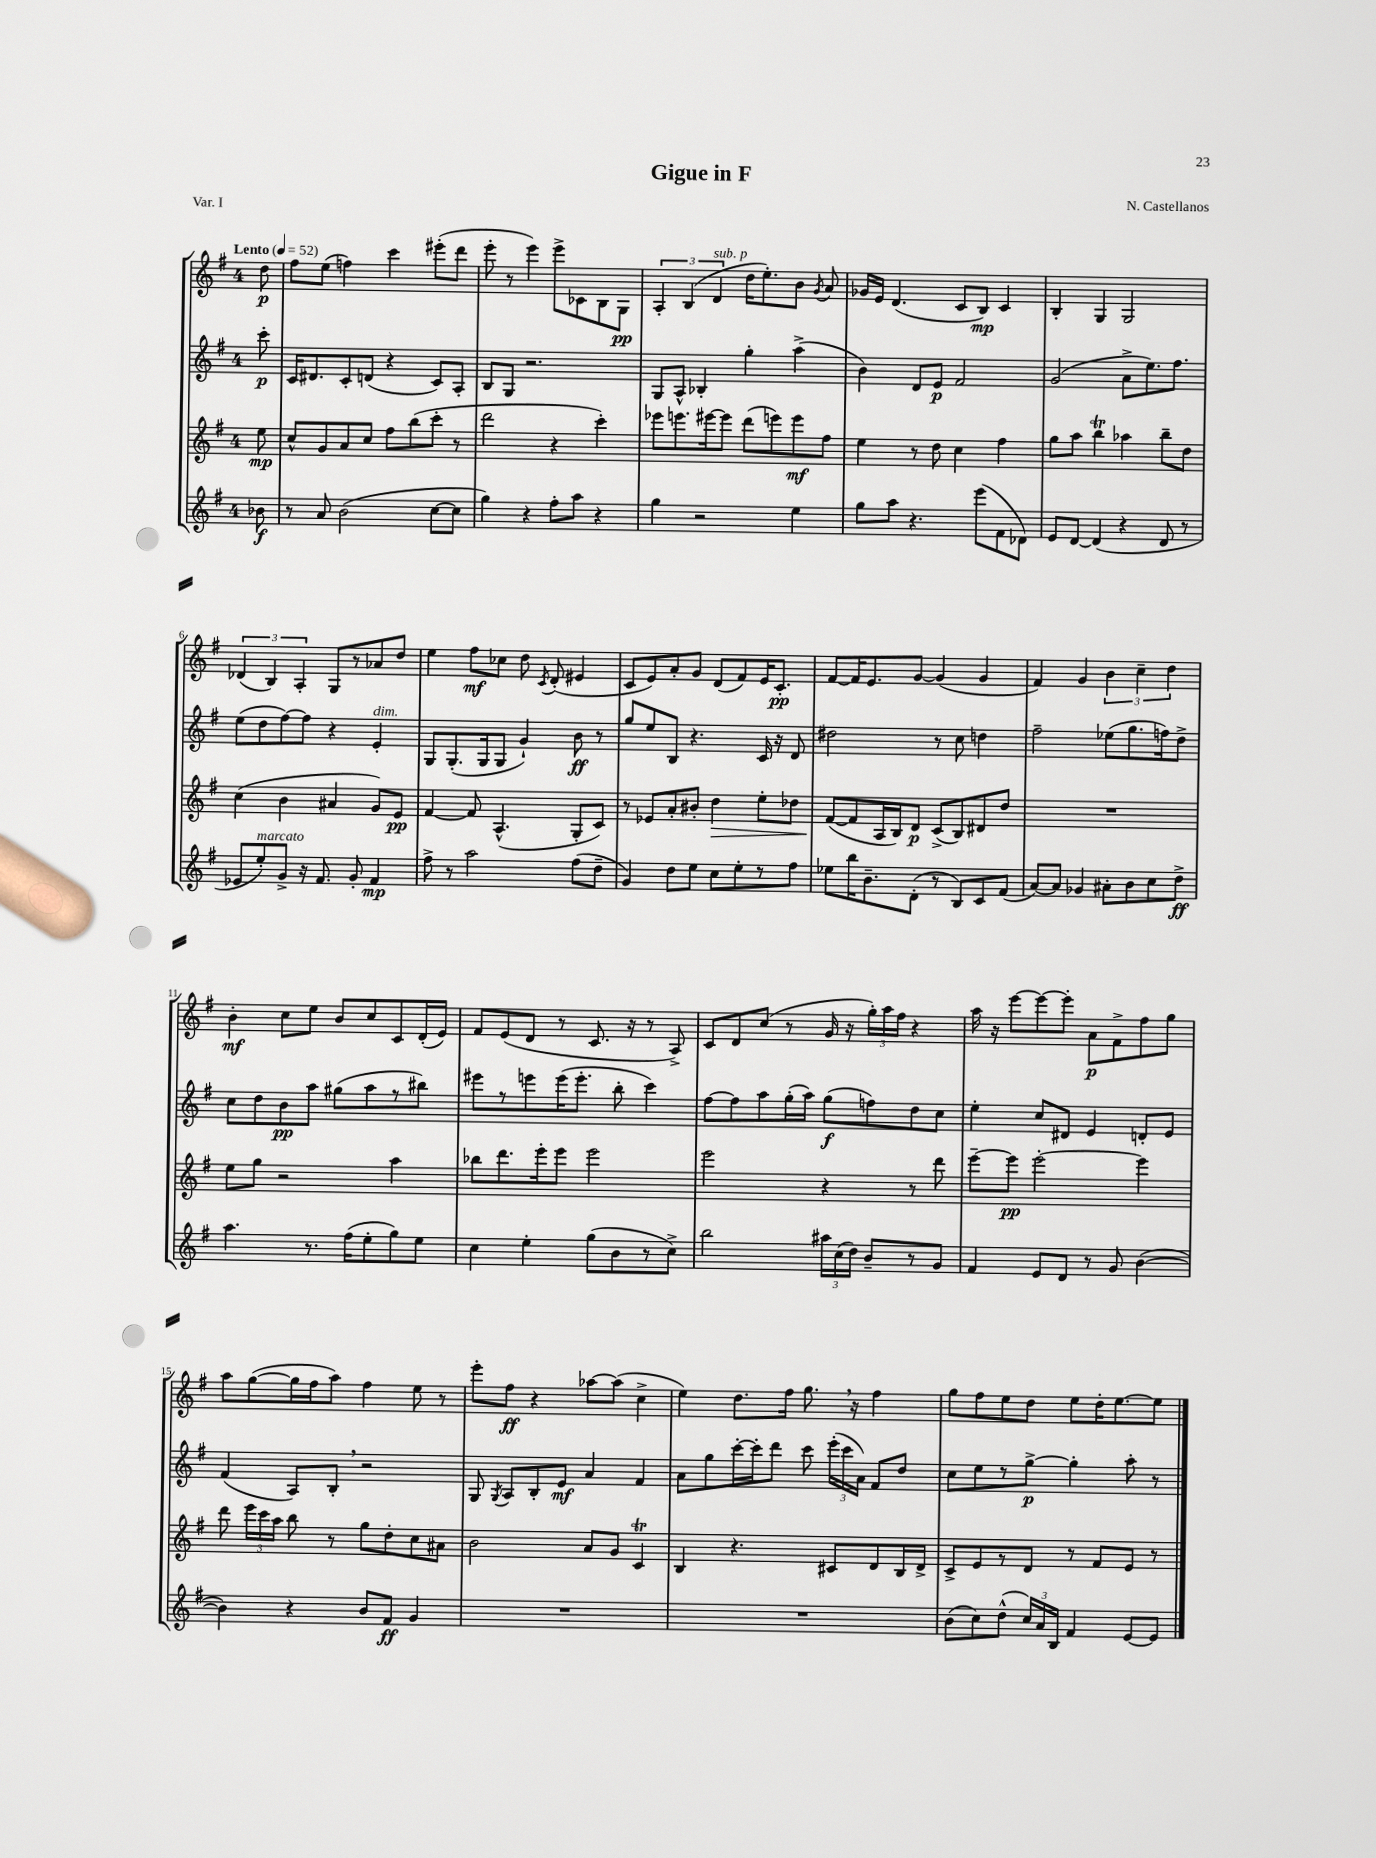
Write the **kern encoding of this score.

**kern	**kern	**kern	**kern
*staff4	*staff3	*staff2	*staff1
*clefG2	*clefG2	*clefG2	*clefG2
*k[f#]	*k[f#]	*k[f#]	*k[f#]
*M4/4	*M4/4	*M4/4	*M4/4
*MM52	*MM52	*MM52	*MM52
8b-	8ee	8ccc'	8dd
=	=	=	=
8r	8cc^^	16c	8ff#
.	.	8.d#	.
8a	8g	.	(8ee
(2b	8a	8c'	4ff)
.	8cc	(8d	.
.	8ff#	4r	4ccc
.	(8bb	.	.
[8cc	8ccc'	8c)	(8eee#'
8cc]	8r	8A'	8ddd
=	=	=	=
4gg)	2ddd	8B	8eee'
.	.	8G	8r
4r	.	2.r	4eee)
8ff#'	4r	.	8eee^
8aa	.	.	8c-
4r	4ccc')	.	8B
.	.	.	8G
=	=	=	=
4gg	8eee-	8G	6A'
.	8.eee	8A^^	.
.	.	.	(6B
2r	.	4B-'	.
.	[16eee#	.	.
.	.	.	6d
.	8eee#]	.	.
.	(8ddd	4gg'	16dd
.	.	.	8.ee')
.	8eee)	.	.
4ee	8eee	(4aa^	8b
.	.	.	8qg
.	8ff#	.	8a
=	=	=	=
8gg	4ee	4b)	16g-
.	.	.	16e
8aa	.	.	(4.d
4.r	8r	8d	.
.	8dd	8e	.
.	4cc	2f#	8c
(8eee	.	.	8B)
8f#	4ff#	.	4c
8d-)	.	.	.
=	=	=	=
8e	8gg	(2g	4B'
[8d	8aa	.	.
(4d]	4bb	.	4G
4r	4aa-	8a^	2G
.	.	8.ee)	.
8d	8bb~	.	.
.	.	8.ff#	.
8r	8dd	.	.
=	=	=	=
8e-	(4cc	(8ee	(6d-
8ee')	.	8dd	.
.	.	.	6B)
8g^	4b	[8ff#)	.
.	.	.	6A'
16r	.	8ff#]	.
8.f#	.	.	.
.	4a#	4r	8G
8g'	.	.	8r
4f#	8g)	4e'	8a-
.	8e	.	8dd
=	=	=	=
8ff#^	[4f#	8G	4ee
8r	.	(8.G'	.
2aa	8f#]	.	8ff#
.	.	16G	.
.	(4.A^^	8G	8cc-
.	.	4g`)	8dd
.	.	.	8qc
.	.	.	(8d'
(8ff#	8G'	8b	4e#
8dd~	8c)	8r	.
=	=	=	=
4g)	8r	8gg	8c
.	8e-	8ee	8e)
8dd	8a'	8B	8a'
8ee	8b#'	4.r	8g
8cc	4dd	.	(8d
8ee'	.	.	8f#)
8r	8ee'	16c	16e
.	.	16r	8.c'
8ff#	8dd-	8d	.
=	=	=	=
8ee-	([8f#	2dd#	[8f#
16bb	8f#]	.	16f#]
8.b~	.	.	8.e
.	16A	.	.
.	16B)	.	.
(8d'	8d	.	[8g
8r	(8c^	8r	(4g]
8B)	8B)	8cc	.
8c	8d#	4dd	4g
(8f#	8dd	.	.
=	=	=	=
[8a)	1r	2ff#~	4f#)
8a]	.	.	.
4g-	.	.	4g
8a#'	.	(8ee-	6b
8b	.	8.gg	.
.	.	.	6cc~
8cc	.	.	.
.	.	16ff)	.
.	.	.	6dd
8dd^	.	8dd^	.
=	=	=	=
4.aa	8ee	8cc	4b'
.	8gg	8dd	.
.	2r	8b	8cc
8.r	.	8aa	8ee
.	.	(8gg#	8b
(16ff#	.	.	.
8ee'	.	8aa	8cc
8gg)	4aa	8r	8c
8ee	.	8bb#)	(16d'
.	.	.	16e)
=	=	=	=
4cc	8bb-	8eee#	8f#
.	8.ddd	8r	(8e
4ee'	.	8eee	8d
.	16eee'	.	.
.	8eee	(16eee	8r
.	.	8.eee'	.
(8gg	2eee	.	8.c
8b	.	8bb'	.
.	.	.	16r
8r	.	4ccc)	8r
8cc^)	.	.	8A^)
=	=	=	=
2bb	2eee	[8ff#	8c
.	.	8ff#]	8d
.	.	8aa	(8cc
.	.	(16gg'	8r
.	.	16aa)	.
24aa#	4r	(8gg	16g
(24cc	.	.	.
.	.	.	16r
24dd)	.	.	.
8b~	.	8ff)	24gg')
.	.	.	24aa
.	.	.	24ff#
8r	8r	8dd	4r
8g	8ddd	8cc	.
=	=	=	=
4f#	[8eee~	4ee'	16aa
.	.	.	16r
.	8eee]	.	[8eee
8e	[2eee'	8cc	8eee_
8d	.	8d#	8eee']
8r	.	4e	8a
8g	.	.	8f#^
([4b	4eee]	8d'	8ff#
.	.	8e	8gg
=	=	=	=
4b])	8ddd	(4f#	8aa
.	24eee	.	([8gg
.	24ccc	.	.
.	24aa	.	.
4r	8bb	8A)	16gg]
.	.	.	16ff#
.	8r	8B'	8aa)
8b	8gg	2r	4ff#
8f#	8dd'	.	.
4g	8cc	.	8ee
.	8a#	.	8r
=	=	=	=
1r	2b	8G	8eee'
.	.	8qG	.
.	.	8A	8ff#
.	.	8B'	4r
.	.	8e	.
.	8a	4a	[8aa-
.	8g	.	(8aa-]
.	4c	4f#	4cc^
=	=	=	=
1r	4B	8a	4ee)
.	.	8gg	.
.	4.r	[16ccc'	8.dd
.	.	16ccc']	.
.	.	8ddd	.
.	.	.	16ff#
.	.	8ccc	8.gg
.	8c#	(24eee'	.
.	.	24ccc	.
.	.	.	16r
.	.	24a)	.
.	8d	8f#	4ff#
.	16B	8dd	.
.	16d^	.	.
=	=	=	=
(8b	8c^	8cc	8gg
8cc)	8e	8ee	8ff#
(8dd^^	8r	8r	8ee
24cc)	8d	[8gg^	8dd
24a	.	.	.
24B	.	.	.
4f#	8r	4gg']	8ee
.	8f#	.	16dd'
.	.	.	[8.ee
[8e	8e	8aa'	.
8e]	8r	8r	8ee]
==	==	==	==
*-	*-	*-	*-
